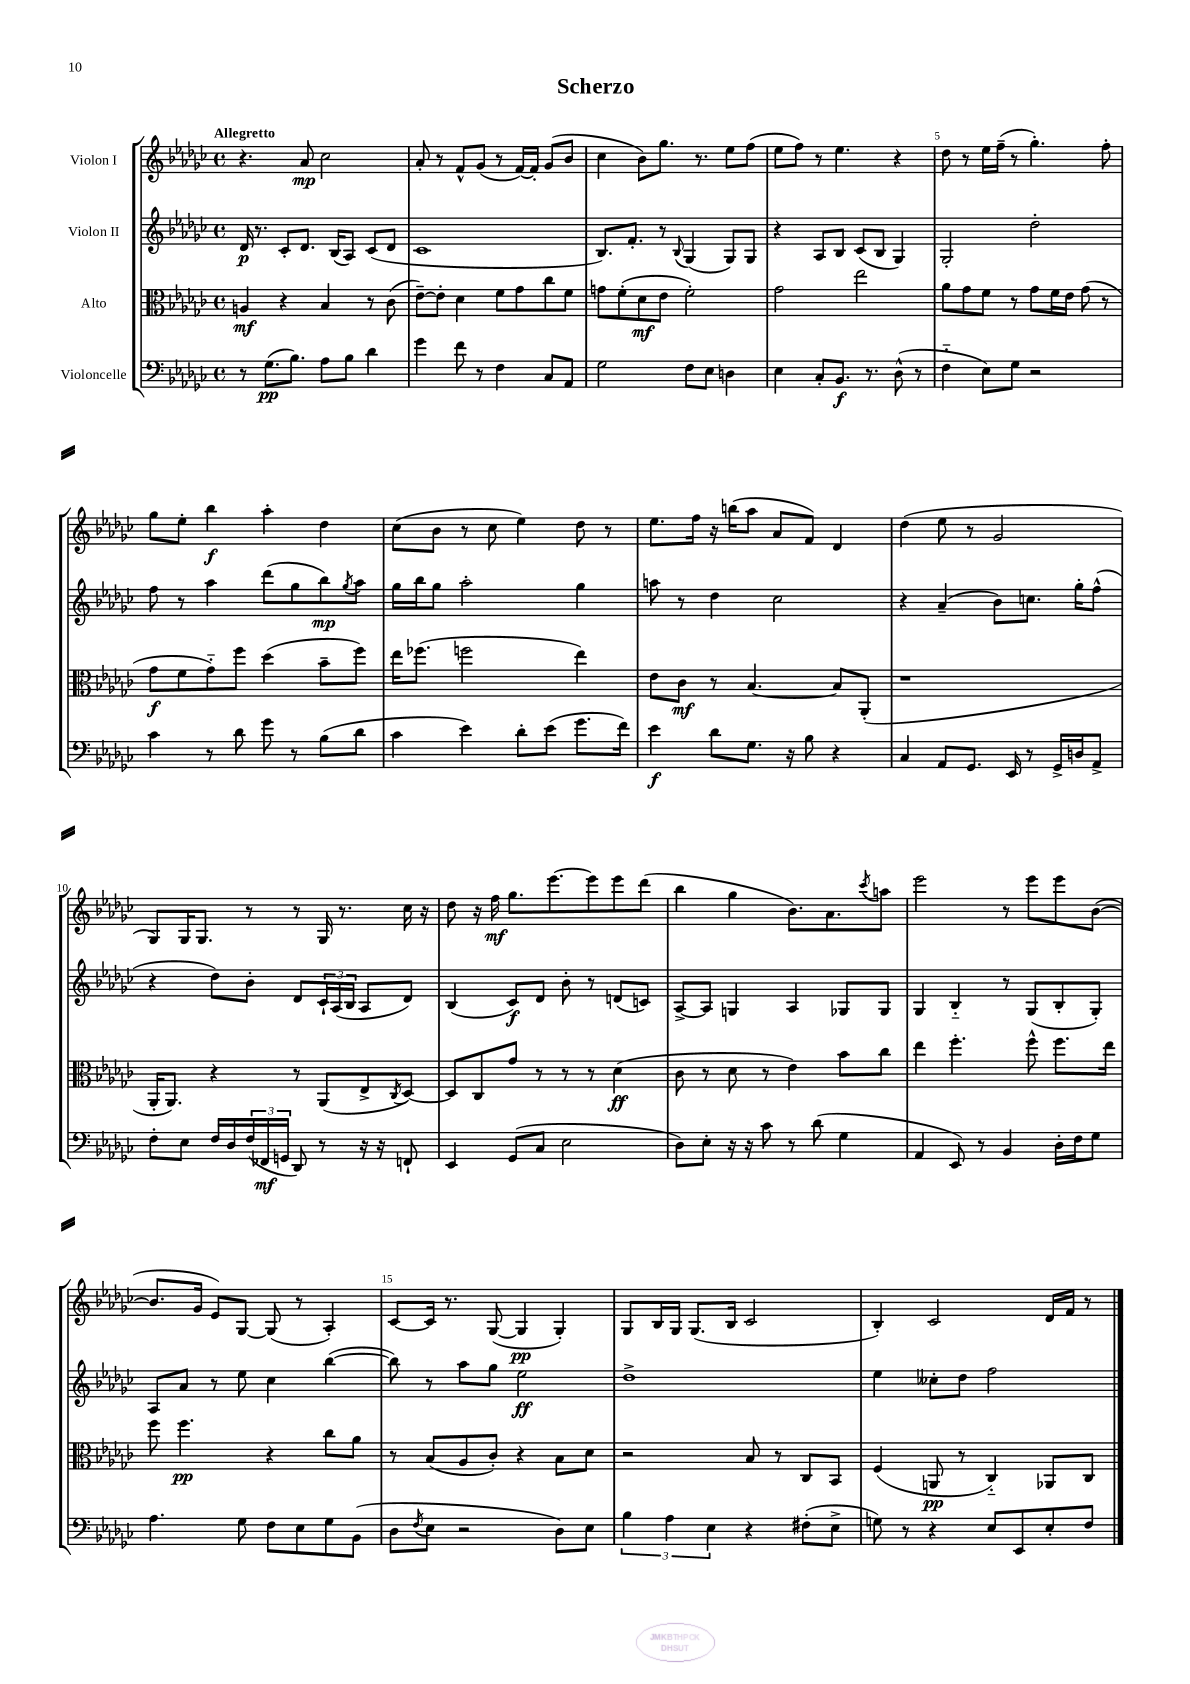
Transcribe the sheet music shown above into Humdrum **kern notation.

**kern	**kern	**kern	**kern
*staff4	*staff3	*staff2	*staff1
*clefF4	*clefC3	*clefG2	*clefG2
*k[b-e-a-d-g-c-]	*k[b-e-a-d-g-c-]	*k[b-e-a-d-g-c-]	*k[b-e-a-d-g-c-]
*M4/4	*M4/4	*M4/4	*M4/4
*met(c)	*met(c)	*met(c)	*met(c)
8r	4A/	16d-/	4.r
.	.	8.r	.
(8.G-\L	.	.	.
.	4r	8c-'/L	.
8.B-\J)	.	.	.
.	.	8.d-/J	8a-/
8A-\L	4B-/	.	2cc-\
.	.	(16B-/LK	.
8B-\J	.	8A-/J)	.
4d-\	8r	(8c-/L	.
.	(8c-\	8d-/J	.
=	=	=	=
4g-\	[8e-~\L)	1c-	8a-'/
.	8e-'\]J	.	8r
8f\	4d-\	.	8f^^/L
8r	.	.	(8g-/J
4F\	8f\L	.	8r
.	8g-\	.	[16f/LL)
.	.	.	16f'/]JJ
8C-/L	8cc-\	.	(8g-/L
8AA-/J	8f\J	.	8b-/J
=	=	=	=
2G-\	8g\L	8.B-/L)	4cc-\
.	(8f'\	.	.
.	.	8.f'/J	.
.	8d-\	.	8b-\L)
.	8e-\J	8r	8.gg-\J
.	.	8qqB-/	.
8F\L	2f'\)	(4G-/	.
.	.	.	8.r
8E-\J	.	.	.
4D\	.	8G-/L)	8ee-\L
.	.	8G-/J	(8ff\J
=	=	=	=
4E-\	2g-\	4r	8ee-\L
.	.	.	8ff\J)
8C-'/L	.	8A-/L	8r
8.BB-/J	.	8B-/J	4.ee-\
.	2ee-\	(8c-/L	.
8.r	.	.	.
.	.	8B-/J	.
(8D-^^\	.	4G-/)	4r
8r	.	.	.
=	=	=	=
4F'~\	8a-\L	2G-'/	8dd-\
.	8g-\	.	8r
8E-\L)	8f\J	.	16ee-\LL
.	.	.	(16ff~\JJ
8G-\J	8r	.	8r
2r	8g-\L	2dd-'\	4.gg-'\)
.	16f\L	.	.
.	16e-\JJ	.	.
.	(8g-\	.	.
.	8r	.	8ff'\
=	=	=	=
4c-\	8g-\L	8ff\	8gg-\L
.	8f\	8r	8ee-'\J
8r	8g-'~\)	4aa-\	4bb-\
8d-\	8ff\J	.	.
8g-\	(4dd-\	(8ddd-\L	4aa-'\
8r	.	8gg-\	.
(8B-\L	8b-~\L	8bb-\)	4dd-\
.	.	8qgg-/	.
8d-\J	8ff\J)	8aa-\J	.
=	=	=	=
4c-\	16ee-\LK	16gg-\LL	(8cc-\L
.	(8.ff-\J	16bb-\J	.
.	.	8gg-\J	8b-\J
4e-\)	2ff\	2aa-'\	8r
.	.	.	8cc-\
8d-'\L	.	.	4ee-\)
(8e-\J	.	.	.
8.g-\L	4ee-\)	4gg-\	8dd-\
.	.	.	8r
16f\Jk)	.	.	.
=	=	=	=
4e-\	8e-\L	8aa\	8.ee-\L
.	8c-\J	8r	.
.	.	.	16ff\Jk
8d-\L	8r	4dd-\	16r
.	.	.	(16bb\LK
8.G-\J	[4.B-/	.	8aa-\J
.	.	2cc-\	8a-/L
16r	.	.	.
8B-\	.	.	8f/J)
4r	8B-/]L	.	4d-/
.	(8AA-'/J	.	.
=	=	=	=
4C-/	1r	4r	(4dd-\
8AA-/L	.	(4a-~/	8ee-\
8.GG-/J	.	.	8r
.	.	8b-\L)	2g-/
16EE-/	.	.	.
8r	.	8.cc\J	.
16GG-^/LL	.	.	.
16D/J	.	16gg-'\LK	.
8AA-^/J	.	(8ff^^\J	.
=	=	=	=
8F'\L	16AA-'/LK	4r	8G-/L)
.	8.AA-/J)	.	.
8E-\J	.	.	16G-/K
.	.	.	8.G-/J
16F/LL	4r	8dd-\L)	.
16D-/	.	.	.
(24F/	.	8b-'\J	8r
24FF-/	.	.	.
24GG/JJ	.	.	.
8DD-/)	8r	8d-/L	8r
8r	(8AA-/L	24c-`/L	16G-/
.	.	(24A-/	.
.	.	.	8.r
.	.	24B-/JJ	.
16r	8E-^/	8A-/L	.
16r	.	.	.
.	8qC-/	.	.
8FF`/	[8D-/J)	8d-/J)	16cc-\
.	.	.	16r
=	=	=	=
4EE-/	8D-/]L	(4B-/	8dd-\
.	8C-/	.	16r
.	.	.	16ff\
(8GG-/L	8g-/J	8c-/L)	8.gg-\L
8C-/J	8r	8d-/J	.
.	.	.	[8.eee-\
2E-\	8r	8b-'\	.
.	8r	8r	8eee-\]
.	(4d-\	(8d/L	8eee-\
.	.	8c/J)	(8ddd-\J
=	=	=	=
8D-\L)	8c-\	[8A-^/L	4bb-\
8E-'\J	8r	8A-/]J	.
16r	8d-\	4G/	4gg-\
16r	.	.	.
8c-\	8r	.	.
8r	4e-\)	4A-/	8.b-\L)
(8d-\	.	.	.
.	.	.	8.a-\
4G-\	8b-\L	8G-/L	.
.	.	.	8qccc-/
.	8cc-\J	8G-/J	8aa\J
=	=	=	=
4AA-/	4ee-\	4G-/	2eee-\
8EE-/)	4.ff'\	4B-'~/	.
8r	.	.	.
4BB-/	.	8r	8r
.	8ff^^\	(8G-/L	8eee-\L
16D-'\LL	8.ff\L	8B-'/	8eee-\
16F\J	.	.	.
8G-\J	.	8G-'/J)	([8b-\J
.	16ee-\Jk	.	.
=	=	=	=
4.A-\	8ff\	8A-/L	8.b-/]L
.	4.ff\	8a-/J	.
.	.	.	16g-/Jk
.	.	8r	8e-/L)
8G-\	.	8ee-\	[8G-/J
8F\L	4r	4cc-\	(8G-/]
8E-\	.	.	8r
8G-\	8cc-\L	([4bb-\	4A-'/)
(8BB-\J	8a-\J	.	.
=	=	=	=
8D-\L	8r	8bb-\])	[8c-/L
8qF/	.	.	.
8E-\J	(8B-/L	8r	16c-/]Jk
.	.	.	8.r
2r	8A-/	8aa-\L	.
.	8c-'/J)	8gg-\J	([8G-/
.	4r	2ee-\	4G-/]
8D-\L)	8B-\L	.	4G-'/)
8E-\J	8d-\J	.	.
=	=	=	=
6B-\	2r	1dd-^	8G-/L
.	.	.	16B-/L
6A-\	.	.	.
.	.	.	16G-/JJ
.	.	.	(8.G-/L
6E-\	.	.	.
.	.	.	16B-/Jk
4r	8B-/	.	2c-/
.	8r	.	.
(8F#'\L	8C-/L	.	.
8E-^\J	8BB-/J	.	.
=	=	=	=
8G\)	(4F/	4ee-\	4B-'/)
8r	.	.	.
4r	8AA/	8cc--'\L	2c-/
.	8r	8dd-\J	.
8E-/L	4C-'~/)	2ff\	.
8EE-/	.	.	.
8E-'/	8AA-/L	.	16d-/LL
.	.	.	16f/JJ
8F/J	8C-/J	.	8r
==	==	==	==
*-	*-	*-	*-
